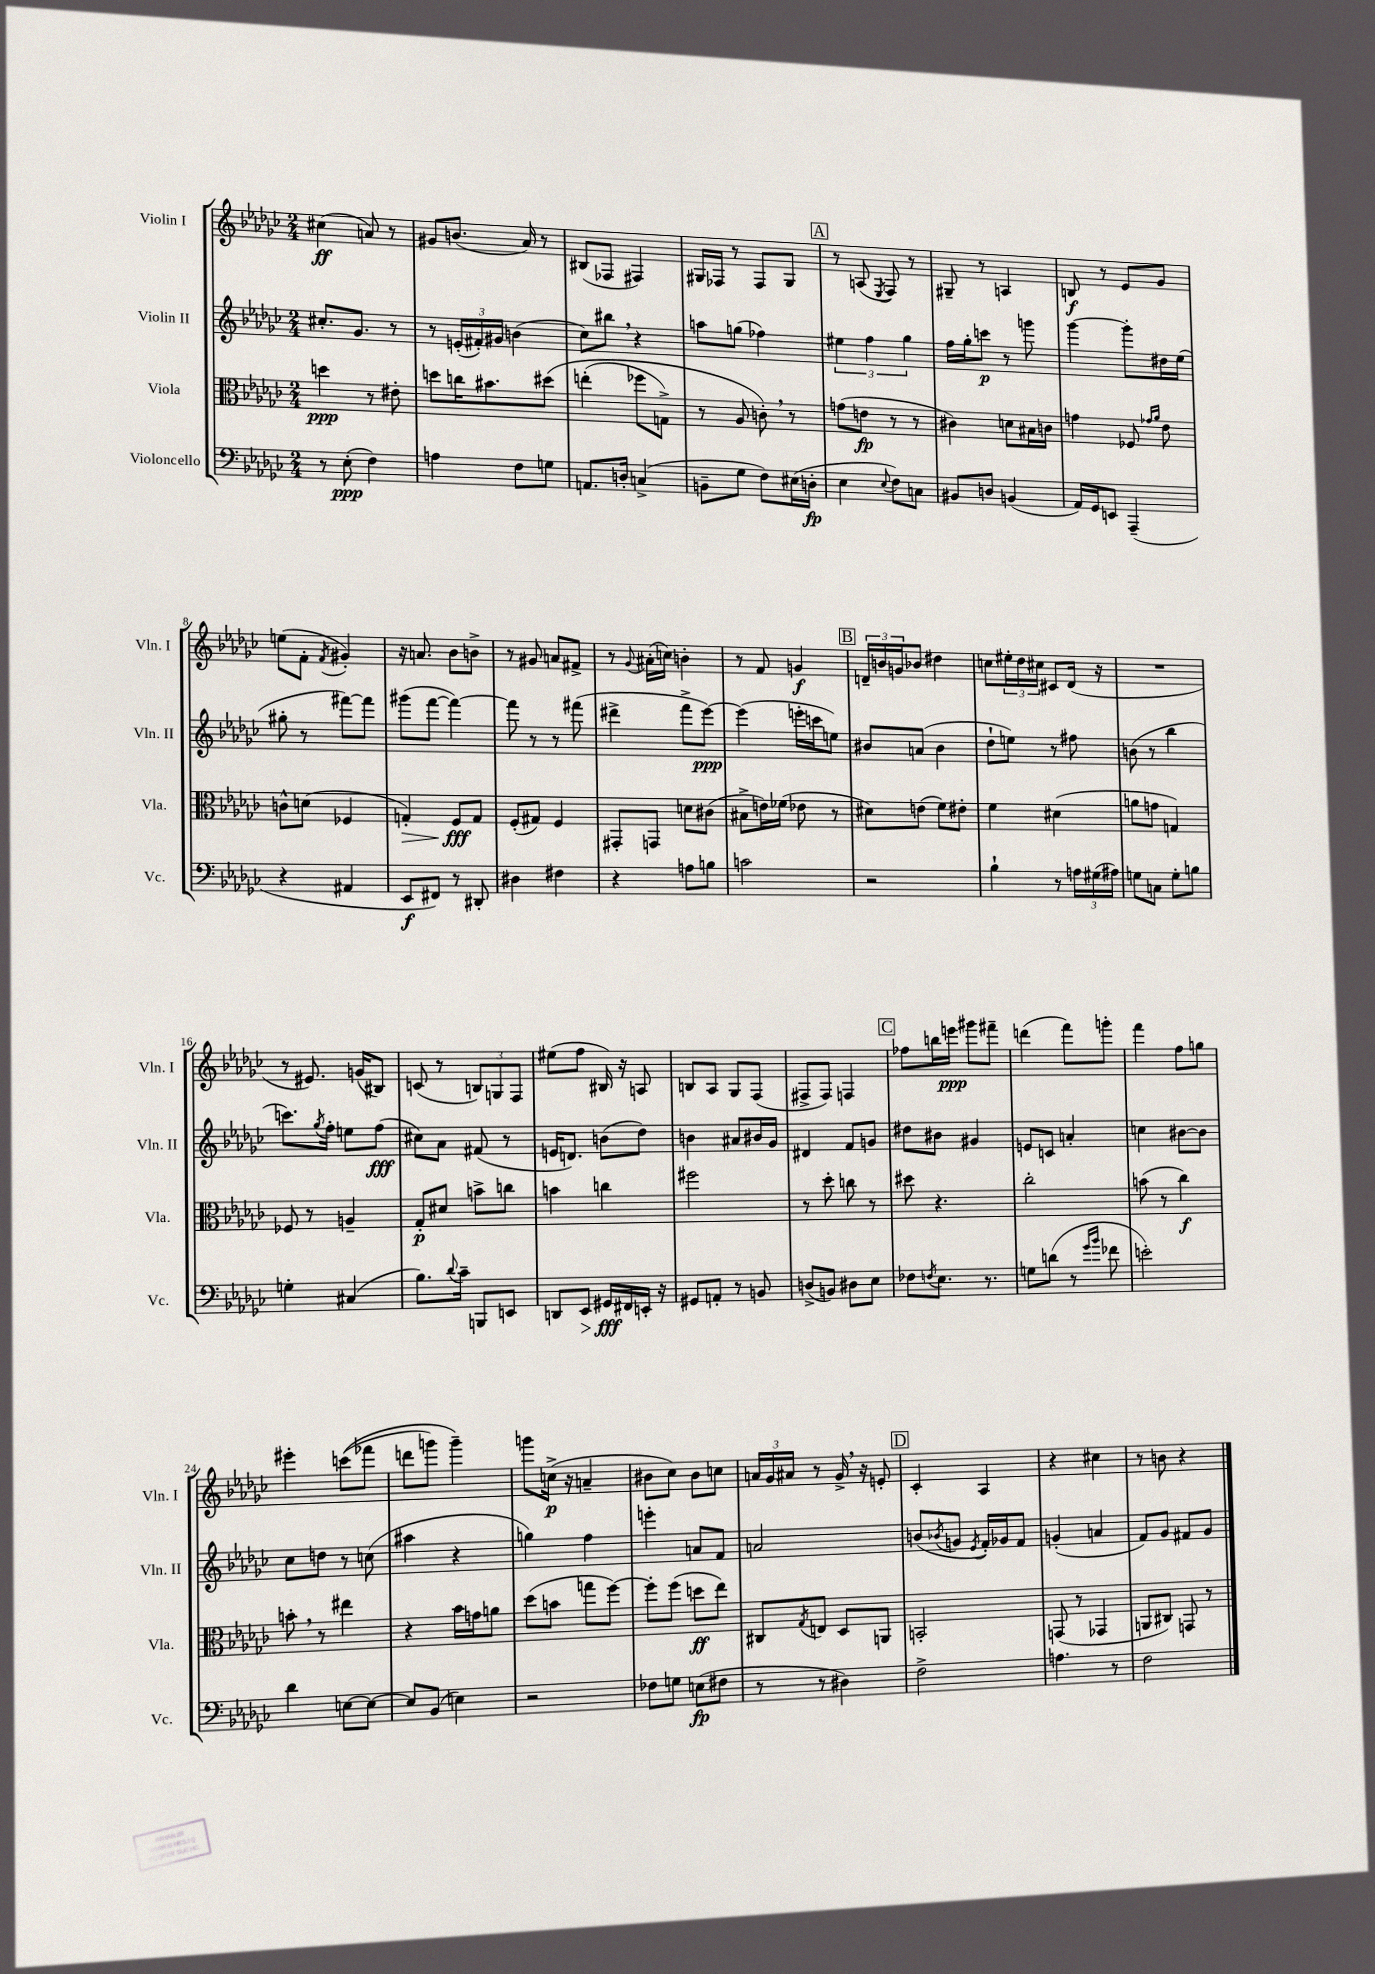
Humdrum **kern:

**kern	**kern	**kern	**kern
*staff4	*staff3	*staff2	*staff1
*clefF4	*clefC3	*clefG2	*clefG2
*k[b-e-a-d-g-c-]	*k[b-e-a-d-g-c-]	*k[b-e-a-d-g-c-]	*k[b-e-a-d-g-c-]
*M2/4	*M2/4	*M2/4	*M2/4
8r	4dd	8.cc#'	(4cc#
(8E-'	.	.	.
.	.	8.g-	.
4F)	8r	.	8a)
.	8e#'	8r	8r
=	=	=	=
4A	8dd	8r	8g#
.	16cc	(24e'	(8.b
.	.	24f#')	.
.	8.b#	.	.
.	.	24g#	.
8F	.	(4b	.
.	.	.	16a-)
8G	&(8dd#	.	8r
=	=	=	=
8.AA	(4ee'	8cc-)	(8B#
.	.	8bb#	8F-
16D'	.	.	.
(4C^	8ff-	4r	4F#)
.	8G^)	.	.
=	=	=	=
8BB~	8r	8aa	16G#
.	.	.	16F-
8G-	8A-	(8gg	8r
8F)	8c'&)	4ff-)	8F-
(16E#	8r	.	8G#
16D'	.	.	.
=	=	=	=
4E-	(8g	6ee#	8r
.	8e	.	(8A
.	.	6ff	.
8qqE-	.	.	8qE-
8F)	8r	.	8F)
.	.	6gg-	.
8C	8r	.	8r
=	=	=	=
8BB#	4c#)	16ff	8G#~
.	.	16gg-'	.
8D	.	8ccc	8r
(4BB	8d	8r	4A
.	16B#	8ggg	.
.	16c	.	.
=	=	=	=
16AA-)	4g	[4ggg-	8B
16GG-	.	.	.
8EE	.	.	8r
(4AAA-~	8F-	8ggg-']	8e-
.	16qqg-	.	.
.	16qqa-	.	.
.	8e-	16dd#	8g-
.	.	(16ee-	.
=	=	=	=
4r	8c^^	8gg#'	(8ee
.	(8d	8r	8f'
.	.	.	8qf
4AA#	4F-	[8fff#)	4g#')
.	.	8fff#]	.
=	=	=	=
8EE-	4G')	(8ggg#	16r
.	.	.	8.a
8FF#)	.	[8fff	.
8r	8F	4fff_)	8b-
8DD#'	8G	.	8b^
=	=	=	=
4D#	(8F'	8fff]	8r
.	8G#)	8r	8g#
4F#	4F	8r	8a
.	.	(8fff#	8f#^
=	=	=	=
4r	8GG#'	4ddd#^	8r
.	.	.	8qqg-
.	8GG	.	(16a#'
.	.	.	16cc)
8A	8d	8fff^	4b'
8B	(8c#	[8eee-)	.
=	=	=	=
2c	8B#^	(4eee-]	8r
.	16e)	.	8f
.	(16f-	.	.
.	8e-	16eee'	4g
.	.	16ccc	.
.	8r	8ee)	.
=	=	=	=
2r	8d#)	8b#	24d~
.	.	.	24b
.	.	.	24g
.	(8e	(8a	8b-
.	8f)	4b#	4dd#
.	8e#'	.	.
=	=	=	=
4B-`	4f	8dd-`	8cc
.	.	8ee)	24ee#'
.	.	.	24dd-
.	.	.	24cc#
8r	(4d#	8r	8c#
24A	.	8ff#	(16d-
(24G#	.	.	.
.	.	.	16r
24A#)	.	.	.
=	=	=	=
8G	8a	(8b	2r
8C	8g	8r	.
8G'	4G)	4bb-	.
8B	.	.	.
=	=	=	=
4G'	8F-	8.ccc)	8r
.	8r	.	8.e#)
.	.	8qgg-	.
.	.	16ff'	.
(4C#	4A~	8ee	.
.	.	.	(16g
.	.	(8ff	8B#)
=	=	=	=
8.B-)	8G-'	8cc#)	(8c
.	8d#	8a-	8r
8qqd-	.	.	.
16c-~	.	.	.
8BBB	8b^	(8f#	12B)
.	.	.	12G
8EE	8cc	8r	.
.	.	.	12F
=	=	=	=
8DD	4b	16e	(8ee#
.	.	8.d)	.
8EE-	.	.	8ff
16GG#	4cc	(8b	16B#)
16FF#	.	.	16r
16EE'	.	8dd-)	8A
16r	.	.	.
=	=	=	=
8GG#	2ff#	4b	8B
8AA'	.	.	8A-
8r	.	8a#	8G-
8BB	.	16b#	(8F
.	.	16g-	.
=	=	=	=
(8D^	8r	4d#	8F#^
8BB)	8dd-'	.	8F#)
8D#	8cc	8f	4F
8E-	8r	8g	.
=	=	=	=
8F-	8dd#	8dd#	8ff-
8qF	.	.	.
8.E-	4.r	8b#	16bb
.	.	.	16eee
.	.	4g#	8ggg#
8.r	.	.	.
.	.	.	8fff#~
=	=	=	=
8G	2cc-'	8e	(4ddd
(8d	.	8c	.
8r	.	4a'	8fff)
16qqg-	.	.	.
16qqb-	.	.	.
8f-	.	.	8ggg'
=	=	=	=
2e')	(8b	4cc	4fff
.	8r	.	.
.	4cc-)	[8b#	8ff
.	.	8b#]	8gg
=	=	=	=
4d-	8b'	8cc-	4eee#'
.	8r	8dd	.
[8E	4ee#	8r	&((8ccc
8E_	.	(8cc	8fff-
=	=	=	=
8E]	4r	4aa#	8ddd
(8BB-	.	.	8ggg)
4E)	16b-	4r	4ggg~&)
.	16g	.	.
.	8a	.	.
=	=	=	=
2r	(8dd-	4gg)	8ggg
.	8b	.	(16cc^
.	.	.	16r
.	8gg	4ff	4a~
.	[8ff)	.	.
=	=	=	=
8F-	8ff']	4eee'	8b#
8G	(8ff	.	8cc-)
(8E	8dd	8a	8b#
8F#	8ee-)	8f	8cc
=	=	=	=
8r	8C#	2a	24a
.	.	.	24g-
.	.	.	24a#
.	8qG-	.	.
8r	8E	.	8r
4D#)	8D-	.	16g-^
.	.	.	16r
.	8AA	.	8e'
=	=	=	=
2F^	2BB'	(8b	4c-'
.	.	8qb-	.
.	.	8g	.
.	.	8qe-	.
.	.	16f')	4A-
.	.	16g-	.
.	.	8f	.
=	=	=	=
4.A	(8GG	(4g'	4r
.	8r	.	.
.	4GG-	4a	4cc#
8r	.	.	.
=	=	=	=
2F	8AA	8f)	8r
.	8C#)	8g-	8b
.	8GG	8f#	4r
.	8r	8g-	.
==	==	==	==
*-	*-	*-	*-
